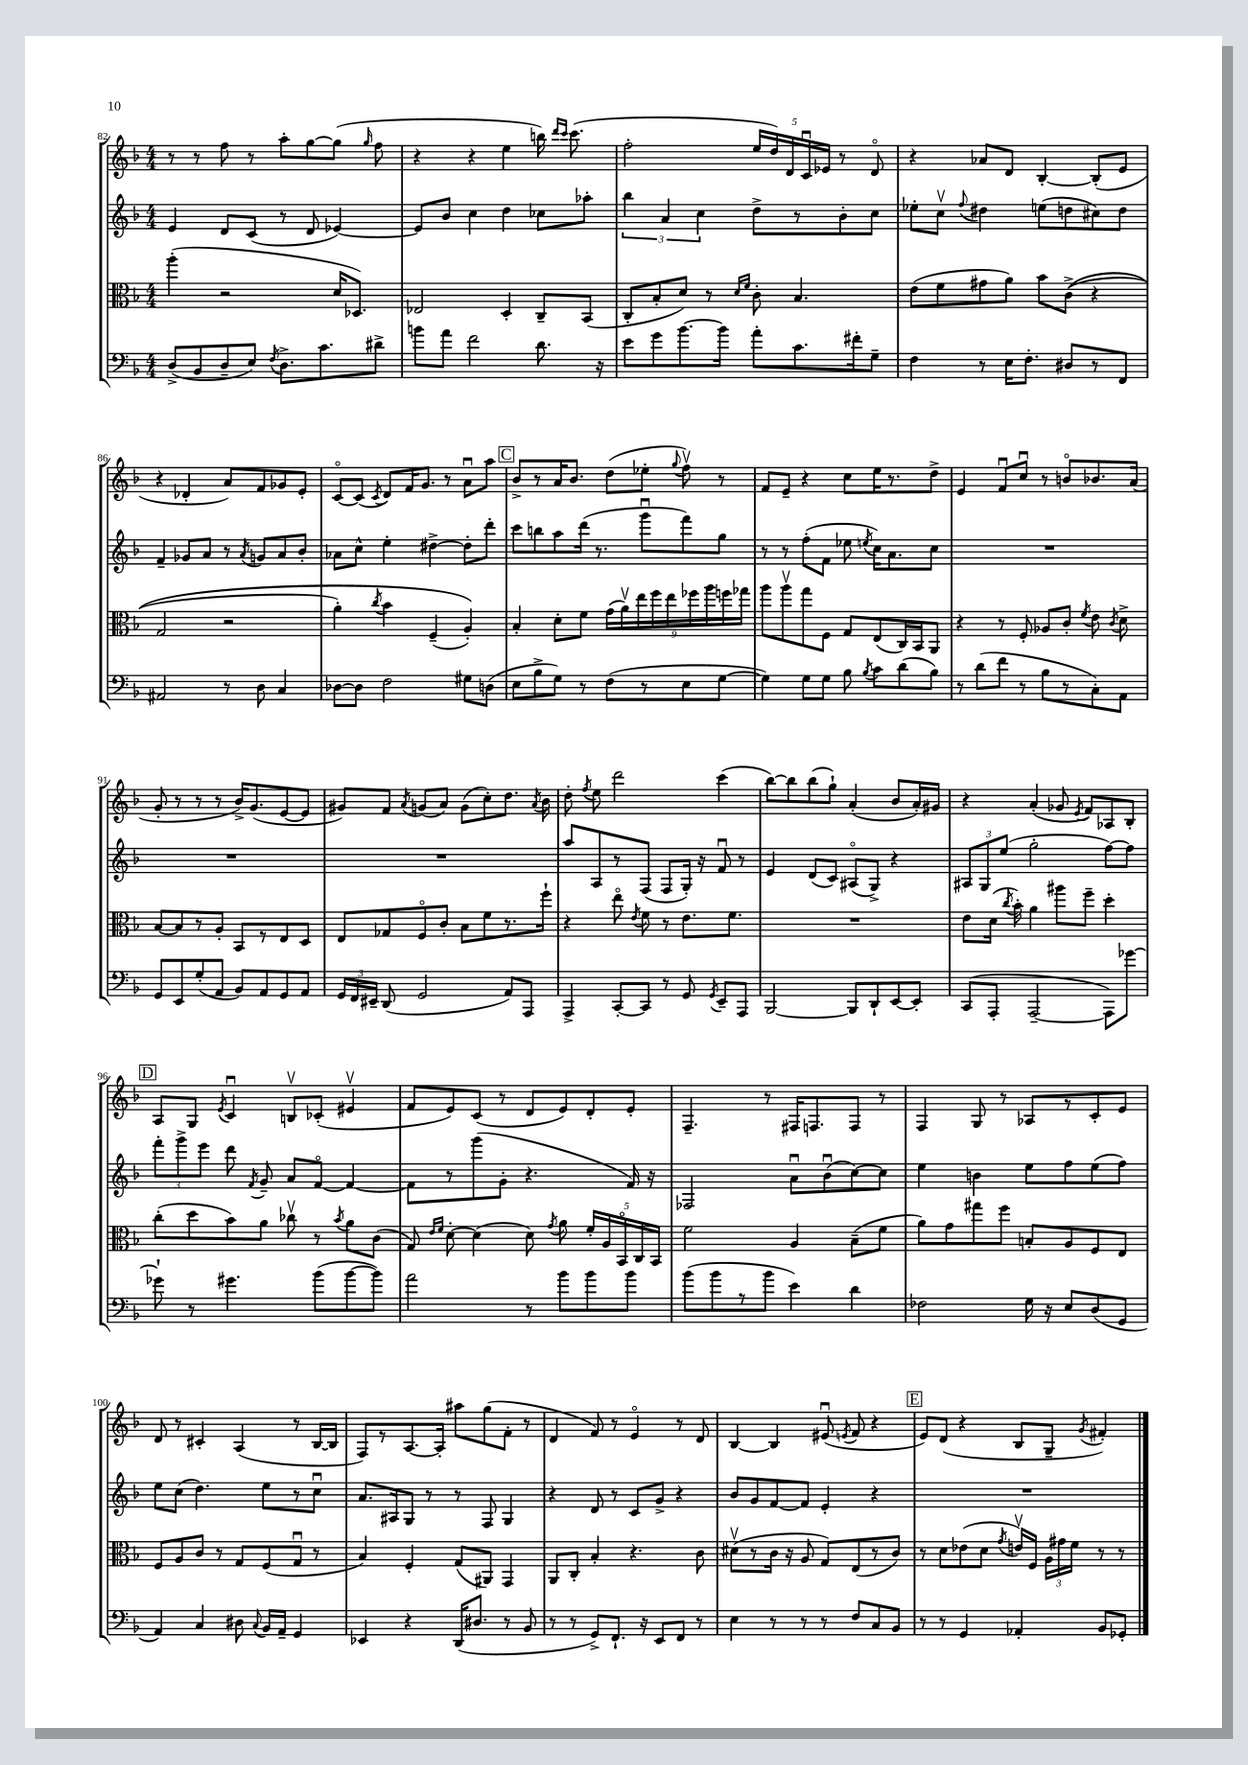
<<
\new StaffGroup <<
\new Staff = "s0" {
    \clef treble \key f \major \numericTimeSignature \time 4/4
    \autoBeamOff r8 r8 f''8 r8 a''8[-. g''8~ g''8]( \grace { g''16 } f''8 |
    r4 r4 e''4 b''16) \grace { d'''16[ c'''16] } c'''8.( |
    f''2-. \tuplet 5/4 { e''16[ d''16) d'16 c'16\downbow ees'16] } r8 d'8\flageolet |
    r4 aes'8[ d'8] bes4~-. bes8[-.( e'8] |
    r4 des'4-. a'8[) f'8 ges'8 e'8]-. |
    c'8[~\flageolet c'8]( \acciaccatura { c'8 } d'8[) f'16 g'8.] r8 a'8[\downbow a''8] |
    \mark \markup { \box "C" } bes'8[-> r8 a'16 bes'8.] d''8[( ees''8]-. \appoggiatura { g''8 } f''8\upbow) r8 |
    f'8[ e'8]-- r4 c''8[ e''16 r8. d''8]-> |
    e'4 f'8[\downbow c''8]\downbow r8 b'8[\flageolet bes'8. a'16]( |
    g'8-. r8 r8 r8 bes'16[->) g'8.( e'8~ e'8] |
    gis'8[) f'8] \acciaccatura { a'8 } g'8[( a'8]) g'8[( c''8-.) d''8.] \acciaccatura { a'8 } bes'16 |
    d''8-. \acciaccatura { f''8 } e''8 d'''2 c'''4( |
    bes''8[~) bes''8 bes''8( g''8]-!) a'4-.( bes'8[ a'16-.) gis'16] |
    r4 a'4-.( ges'8 \acciaccatura { e'8 } f'8[) aes8 bes8]-. |
    \mark \markup { \box "D" } a8[ g8] \acciaccatura { e'8 } c'4\downbow b8[\upbow ces'8]-.( eis'4\upbow |
    f'8[ e'8) c'8]( r8 d'8[ e'8) d'8-. e'8]-. |
    f4.-- r8 fis16[ f8. f8] r8 |
    f4 g8 r8 aes8[ r8 c'8-. e'8] |
    d'8 r8 cis'4-. a4( r8 bes16[~ bes16] |
    f8[) r8 a8.~ a16]-. ais''8[ g''8( f'8]-. r8 |
    d'4 f'8) r8 e'4\flageolet r8 d'8 |
    bes4~ bes4 eis'8\downbow( \acciaccatura { e'8 } f'8 r4 |
    \mark \markup { \box "E" } e'8[) d'8]( r4 bes8[ g8]-- \acciaccatura { g'8 } fis'4-.) \bar "|." |
}
\new Staff = "s1" {
    \clef treble \key f \major \numericTimeSignature \time 4/4
    \autoBeamOff e'4 d'8[ c'8]( r8 d'8 ees'4~) |
    ees'8[ bes'8] c''4 d''4 ces''8[ aes''8]-. |
    \tuplet 3/2 { bes''4 a'4 c''4 } d''8[-> r8 bes'8-. c''8] |
    ees''8[-. c''8]\upbow \appoggiatura { f''8 } dis''4 e''8[( d''8 cis''8) d''8] |
    f'4-- ges'8[ a'8] r8 \acciaccatura { a'8 } g'8[ a'8 bes'8]-. |
    aes'8[ c''8]-^ e''4-. dis''4~-> dis''8[-. d'''8]-. |
    \mark \markup { \box "C" } c'''8[ b''8 a''8 d'''16]( r8. g'''8[\downbow f'''8) g''8] |
    r8 r8 f''8[-.( f'8] ees''8 \acciaccatura { e''8 } c''16[) a'8. c''8] |
    R1 |
    R1 |
    R1 |
    a''8[ a8 r8 f8]( f8[ g16]-.) r16 f'8\downbow r8 |
    e'4 d'8[( c'8]) ais8[\flageolet( g8]->) r4 |
    \tuplet 3/2 { ais8[ g8 e''8]( } g''2-. f''8[~) f''8] |
    \mark \markup { \box "D" } \tuplet 3/2 { f'''8[-. g'''8-> e'''8] } d'''8 \acciaccatura { f'8 } g'8-- a'8[ f'8]~\flageolet f'4~ |
    f'8[ r8 g'''8( g'8]-. r4. f'16) r16 |
    fes2 a'8[\downbow bes'8\downbow( c''8~) c''8] |
    e''4 b'4 e''8[ f''8 e''8( f''8]) |
    e''8[ c''8]( d''4.) e''8[ r8 c''8]\downbow |
    a'8.[ ais16 g8] r8 r8 f8 g4 |
    r4 d'8 r8 c'8[ g'8]-> r4 |
    bes'8[ g'8 f'8~ f'8] e'4-. r4 |
    \mark \markup { \box "E" } R1 \bar "|." |
}
\new Staff = "s2" {
    \clef alto \key f \major \numericTimeSignature \time 4/4
    \autoBeamOff a''4-.( r2 d'16[ des8.]) |
    ees2 d4-. c8[-- bes,8]( |
    c8[-. bes8-. d'8]) r8 \grace { d'16[ f'16] } c'8-. bes4. |
    e'8[( f'8 gis'8 a'8]) bes'8[ c'8]->(\( r4 |
    g2 r2 |
    a'4-.) \acciaccatura { c''8 } bes'4 f4--( a4-.)\) |
    \mark \markup { \box "C" } bes4-. d'8[-. f'8] \tuplet 9/8 { g'16[( a'16\upbow) e''16 f''16 e''16 fes''16 a''16 f''16 ges''16] } |
    a''8[ a''8\upbow g''8 f8] g8[ e8( c16) bes,16 a,8] |
    r4 r8 f8-. aes8[ c'8]-. \acciaccatura { f'8 } e'8 \acciaccatura { c'8 } d'8-> |
    bes8[~ bes8 r8 a8]-. bes,8[ r8 e8 d8] |
    e8[ ges8 f8\flageolet c'8]-. bes8[ f'8 r8. f''16]-! |
    r4 e''8\flageolet \acciaccatura { e'8 } f'8 r8 e'8.[ f'8.] |
    R1 |
    e'8[ d'16]( \acciaccatura { c''8 } bes'16-.) a'4 ais''8[ f''8]-- d''4-. |
    \mark \markup { \box "D" } c''8[-.( d''8 bes'8) a'8] ces''8\upbow r8 \acciaccatura { bes'8 } a'8[ c'8]( |
    g8) \grace { e'16[ f'16] } d'8~-. d'4( d'8) \acciaccatura { g'8 } a'8 \tuplet 5/4 { f'16[-. a16 bes,16\flageolet c16 bes,16] } |
    f'2 a4 bes8[--( f'8] |
    a'8[) g'8 gis''8 f''8] b8[-. a8 f8 e8] |
    f8[ a8 c'8] r8 g8[ f8( g8]\downbow r8 |
    bes4) f4-. g8[( ais,8]) g,4 |
    a,8[ c8]-. bes4-. r4. c'8 |
    dis'8[\upbow( r8 c'16] r16 a8 g8[) e8( r8 c'8]) |
    \mark \markup { \box "E" } r8 d'8[ ees'8( d'8] \acciaccatura { g'8 } e'16[\upbow) f16] \tuplet 3/2 { a16[ gis'16 f'16] } r8 r8 \bar "|." |
}
\new Staff = "s3" {
    \clef bass \key f \major \numericTimeSignature \time 4/4
    \autoBeamOff d8[->( bes,8 d8-- e8]) \acciaccatura { f8 } d8.[-> c'8. dis'8]-> |
    b'8[ a'8] f'2 d'8. r16 |
    e'8[ g'8 bes'8.~ bes'16] a'8[-. c'8. fis'16-. g8]-- |
    f4 r8 e16[ f8.]-. dis8[ r8 f,8] |
    ais,2 r8 d8 c4 |
    des8[~ des8] f2 gis8[ d8]( |
    \mark \markup { \box "C" } e8[ bes8-> g8]) r8 f8[( r8 e8 g8]~ |
    g4) g8[ g8] bes8 \acciaccatura { bes8 } c'8[ d'8( bes8]) |
    r8 d'8[( f'8] r8 bes8[ r8 c8-.) a,8] |
    g,8[ e,8 g8-.( a,8] bes,8[) a,8 g,8 a,8] |
    \tuplet 3/2 { g,16[ f,16 eis,16]-- } d,8( g,2 a,8[) a,,8] |
    a,,4-> c,8[~-. c,8] r8 g,8 \acciaccatura { g,8 } e,8[-- a,,8] |
    bes,,2~ bes,,8[ d,8-! e,8~ e,8]-. |
    c,8[( a,,8]-. a,,2~-- a,,8[) ges'8]~ |
    \mark \markup { \box "D" } ges'8-! r8 gis'4. bes'8[( bes'8~ bes'8]) |
    a'2 r8 bes'8[ bes'8 bes'8] |
    bes'8[( bes'8 r8 bes'8] e'4) d'4 |
    fes2 g16 r16 e8[ d8( g,8] |
    a,4) c4 dis8 \appoggiatura { c8 } bes,16[ a,16]-- g,4 |
    ees,4 r4 d,16[( dis8.] r8 bes,8 |
    r8 r8 g,8[->) f,8.]-! r16 e,8[ f,8] r8 |
    e4 r8 r8 r8 f8[ c8 bes,8] |
    \mark \markup { \box "E" } r8 r8 g,4 aes,4-. bes,8[ ges,8]-. \bar "|." |
}
>>
>>
\layout { \context { \Score currentBarNumber = #82 } }
